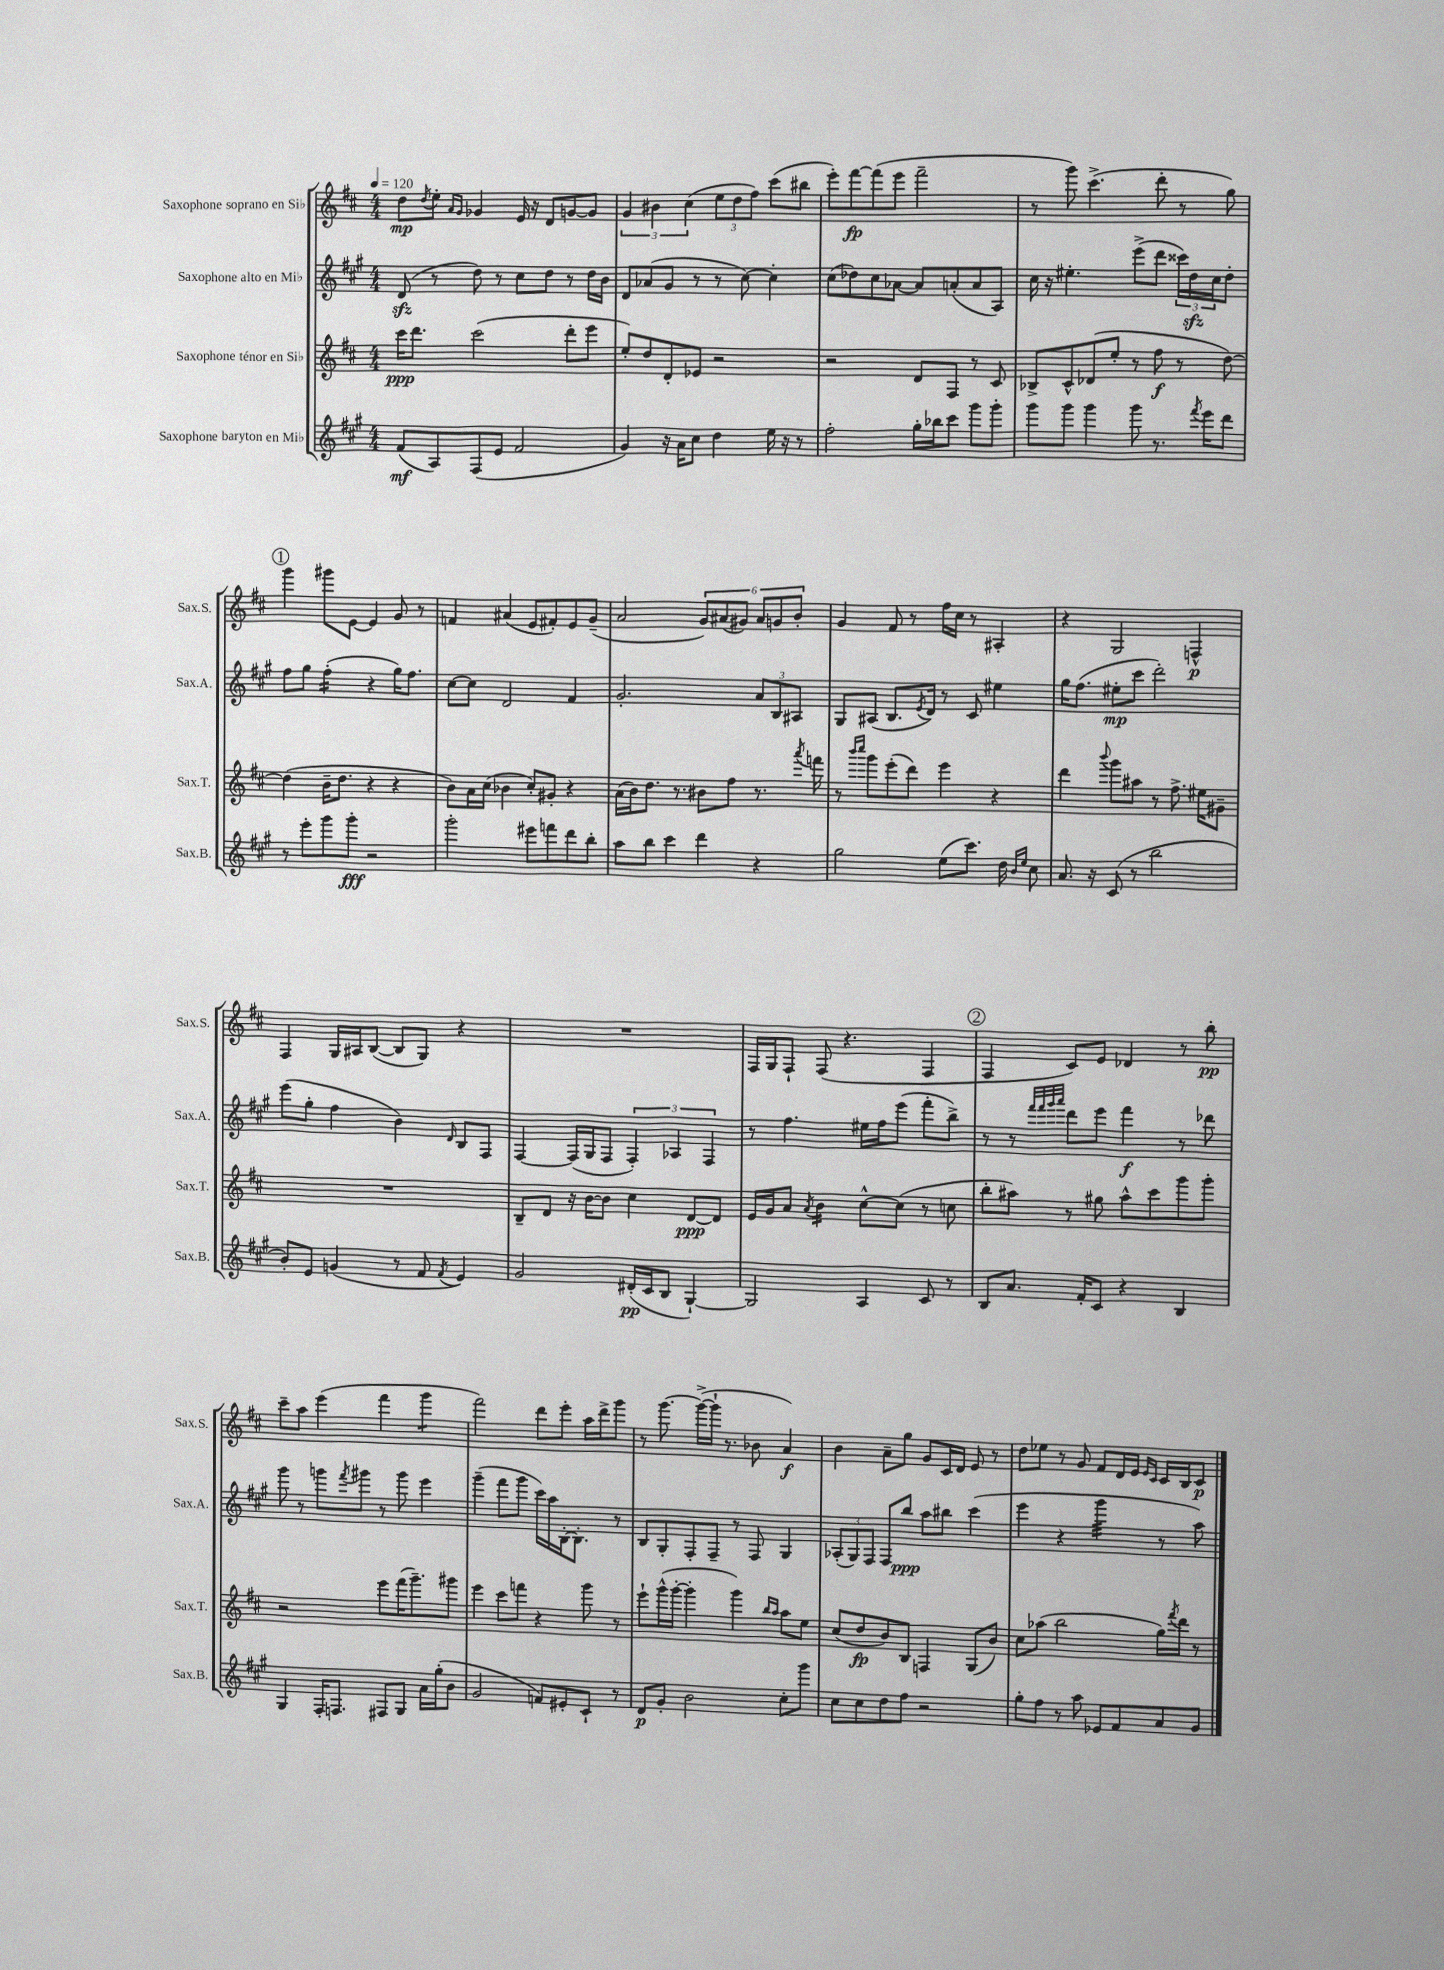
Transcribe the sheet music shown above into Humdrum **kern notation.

**kern	**kern	**kern	**kern
*staff4	*staff3	*staff2	*staff1
*clefG2	*clefG2	*clefG2	*clefG2
*k[f#c#g#]	*k[f#c#]	*k[f#c#g#]	*k[f#c#]
*M4/4	*M4/4	*M4/4	*M4/4
*MM120	*MM120	*MM120	*MM120
(8f#	16ccc#	(8d	8dd
.	8.ddd	.	.
.	.	.	8qdd
8A)	.	8r	8ee'
.	.	.	16qqa
.	.	.	16qqg
(8F#	(2ccc#	8dd)	4g-
8e	.	8r	.
2f#	.	8cc#	16e
.	.	.	16r
.	.	8dd	8d
.	8ddd'	8r	[8g
.	8eee	16dd	8g]
.	.	16b	.
=	=	=	=
4g#)	8ee')	8d	6g
.	8dd	(8a-	.
.	.	.	6b#
16r	8d'	8g#	.
16a	.	.	.
.	.	.	(6cc#
8cc#	8e-	8r	.
4dd	2r	8r	12ee
.	.	.	12dd
.	.	[8cc#)	.
.	.	.	12ff#)
16ee	.	4cc#']	(8ccc#
16r	.	.	.
8r	.	.	8bb#
=	=	=	=
2ff#'	2r	(8cc#	8eee')
.	.	8dd-)	[8fff#
.	.	8cc#	(8fff#]
.	.	[8a-	8eee
16gg#'	8d	8a-]	2fff#~
16bb-	.	.	.
8ccc#	8F#	(8a'	.
8ggg#	8r	8a	.
8ggg#'	8c#	8A)	.
=	=	=	=
8ggg#	8B-^	16cc#	8r
.	.	16r	.
8ggg#	8c#^^	4.ee#'	8ggg)
4ggg#	(8d-	.	(4.ccc#^
.	8ee'	.	.
8ggg#	8r	(8eee^	.
8.r	8ff#	8ddd	8ddd'
.	8r	24ccc##)	8r
.	.	24dd	.
8qfff#	.	.	.
16eee	.	.	.
.	.	24cc#	.
8ddd	[8dd)	8dd'	8gg)
=	=	=	=
8r	(4dd]	8ff#	4ggg
8eee'	.	8gg#	.
8ggg#	16b~	(4ff#'	8ggg#
.	8.dd	.	.
8ggg#'	.	.	[8e
2r	4r	4r	4e]
.	4r	16gg#)	8g
.	.	8.ff#	.
.	.	.	8r
=	=	=	=
2ggg#'	8b)	[8cc#	4f
.	16a	8cc#]	.
.	(16cc#	.	.
.	4b-	2d	(4a#
8eee#	8cc#')	.	8e
8fff	8g#'	.	8f#')
8ddd	4r	4f#	8e
8bb'	.	.	(8g~
=	=	=	=
8aa	(16a	2.g#'	2a
.	16b)	.	.
8bb	8.dd	.	.
4ccc#	.	.	.
.	8.r	.	.
4ddd	8b#	.	12g)
.	.	.	(12a#
.	8ff#	.	.
.	.	.	12g#)
4r	8.r	12a	12a#
.	.	12B	12g
.	.	12A#	12b'
.	8qaaa	.	.
.	16fff	.	.
=	=	=	=
2gg#	8r	8G#	4g
.	16qqbbb	.	.
.	16qqcccc#	.	.
.	8ggg	(8A#	.
.	(8eee'	8.B	8f#
.	8ddd)	.	8r
.	.	8qe	.
.	.	16d)	.
(8ee	4eee	8r	16ff#
.	.	.	16cc#
8.ccc#)	.	8c#	8r
.	4r	4ee#	4A#'
16dd	.	.	.
16qqb	.	.	.
16qqee	.	.	.
8cc#	.	.	.
=	=	=	=
8.a	4ddd	16gg#	4r
.	.	(8.ff#	.
16r	.	.	.
.	8qqbbb	.	.
(8c#	8ggg	8ee#'	2G
8r	8aa#	8ccc#	.
2bb	8r	2ddd')	.
.	8.ff#^	.	.
.	.	.	4F^^
.	16ee#	.	.
.	8g#~	.	.
=	=	=	=
8b')	1r	(8eee	4F#
8e	.	8gg#'	.
(4g	.	4ff#	16G
.	.	.	16A#
.	.	.	([8B
8r	.	4b)	8B]
8f#	.	.	8G)
8qf#	.	16qqd	.
4e)	.	8B	4r
.	.	8F#	.
=	=	=	=
2g#	8B~	[4F#	1r
.	8d	.	.
.	16r	(16F#]	.
.	[16b	16G#	.
.	8b]	8F#	.
(16d#'	4cc#	6F#')	.
16c#	.	.	.
8B	.	.	.
.	.	6A-	.
[4G#`)	[8d	.	.
.	.	6F#	.
.	8d]	.	.
=	=	=	=
2G#]	16e	8r	16F#
.	16g	.	16G
.	8a	4.ff#	8F#`
.	8qa	.	.
.	4b	.	(8F#
.	.	.	4.r
4A	[8cc#^^	16ee#	.
.	.	16ff#	.
.	(8cc#]	(8eee	.
8c#	8r	8fff#'	4F#
8r	8cc	8bb^)	.
=	=	=	=
8B	8bb'	8r	4F#
8.a	8aa#)	8r	.
.	.	32qqfff#	.
.	.	32qqfff#	.
.	.	32qqggg#	.
.	.	32qqaaa	.
.	8r	8ddd	8c#)
16f#'	.	.	.
8c#	8gg#	8eee	8e
4r	8aa#^^	4fff#	4d-
.	8ccc#	.	.
4B	8ggg	8r	8r
.	8ggg'	8ddd-	8bb'
=	=	=	=
4G#	2r	8ggg#	8ccc#~
.	.	8r	8aa
16F#'	.	8ggg	(4eee
8.F	.	.	.
.	.	8qfff#	.
.	.	8ggg#	.
8F#	8eee	8r	4fff#
8G#	(16fff#	8ggg#	.
.	8.ggg~)	.	.
16a	.	4eee	4ggg
(16gg#'	.	.	.
8b	8ggg#	.	.
=	=	=	=
2g#	4eee	(4ggg#~	2fff#)
.	8ccc#	8fff#	.
.	8fff	8ggg#	.
8f)	4r	16ccc#)	8ddd
.	.	16aa	.
8e#'	.	[16B'	8eee'
.	.	8.B']	.
8c#`	8ggg	.	16aa
.	.	.	16ddd^
8r	8r	8r	8ggg
=	=	=	=
8d	8eee`	8B	8r
8g#'	(16ggg^^	8G#'	[8.ggg
.	[16ggg'	.	.
2b	4ggg']	8F#'	.
.	.	.	(16ggg^_
.	.	8F#~	16ggg`]
.	.	.	8.r
.	4ggg)	8r	.
.	.	8F#	8b-
.	16qqbb	.	.
.	16qqaa	.	.
8cc#'	8aa	4G#	4a)
8ggg#	8ee	.	.
=	=	=	=
8cc#	(8cc#	(12A-'	4b
.	.	12G#)	.
8cc#	8dd	.	.
.	.	12F#	.
8dd	8b)	8F#	8a~
8ff#	8B	8bb	8gg
2r	4F	8aa	8g
.	.	8bb#	16c#
.	.	.	16d
.	(8G	(4ccc#	8e
.	8b)	.	8r
=	=	=	=
8gg#'	8cc#	4eee	8dd
8ff#	(8aa-	.	8ee-
8r	2bb	4r	8r
8aa	.	.	8g
8e-	.	4ggg#	8f#
8f#	.	.	16d
.	.	.	16e
.	.	.	16qqe
.	.	.	16qqc#
8a	16gg)	8r	16c#
.	8qfff#	.	.
.	16ddd	.	16B
8g#	8r	8aa)	8c#
==	==	==	==
*-	*-	*-	*-
